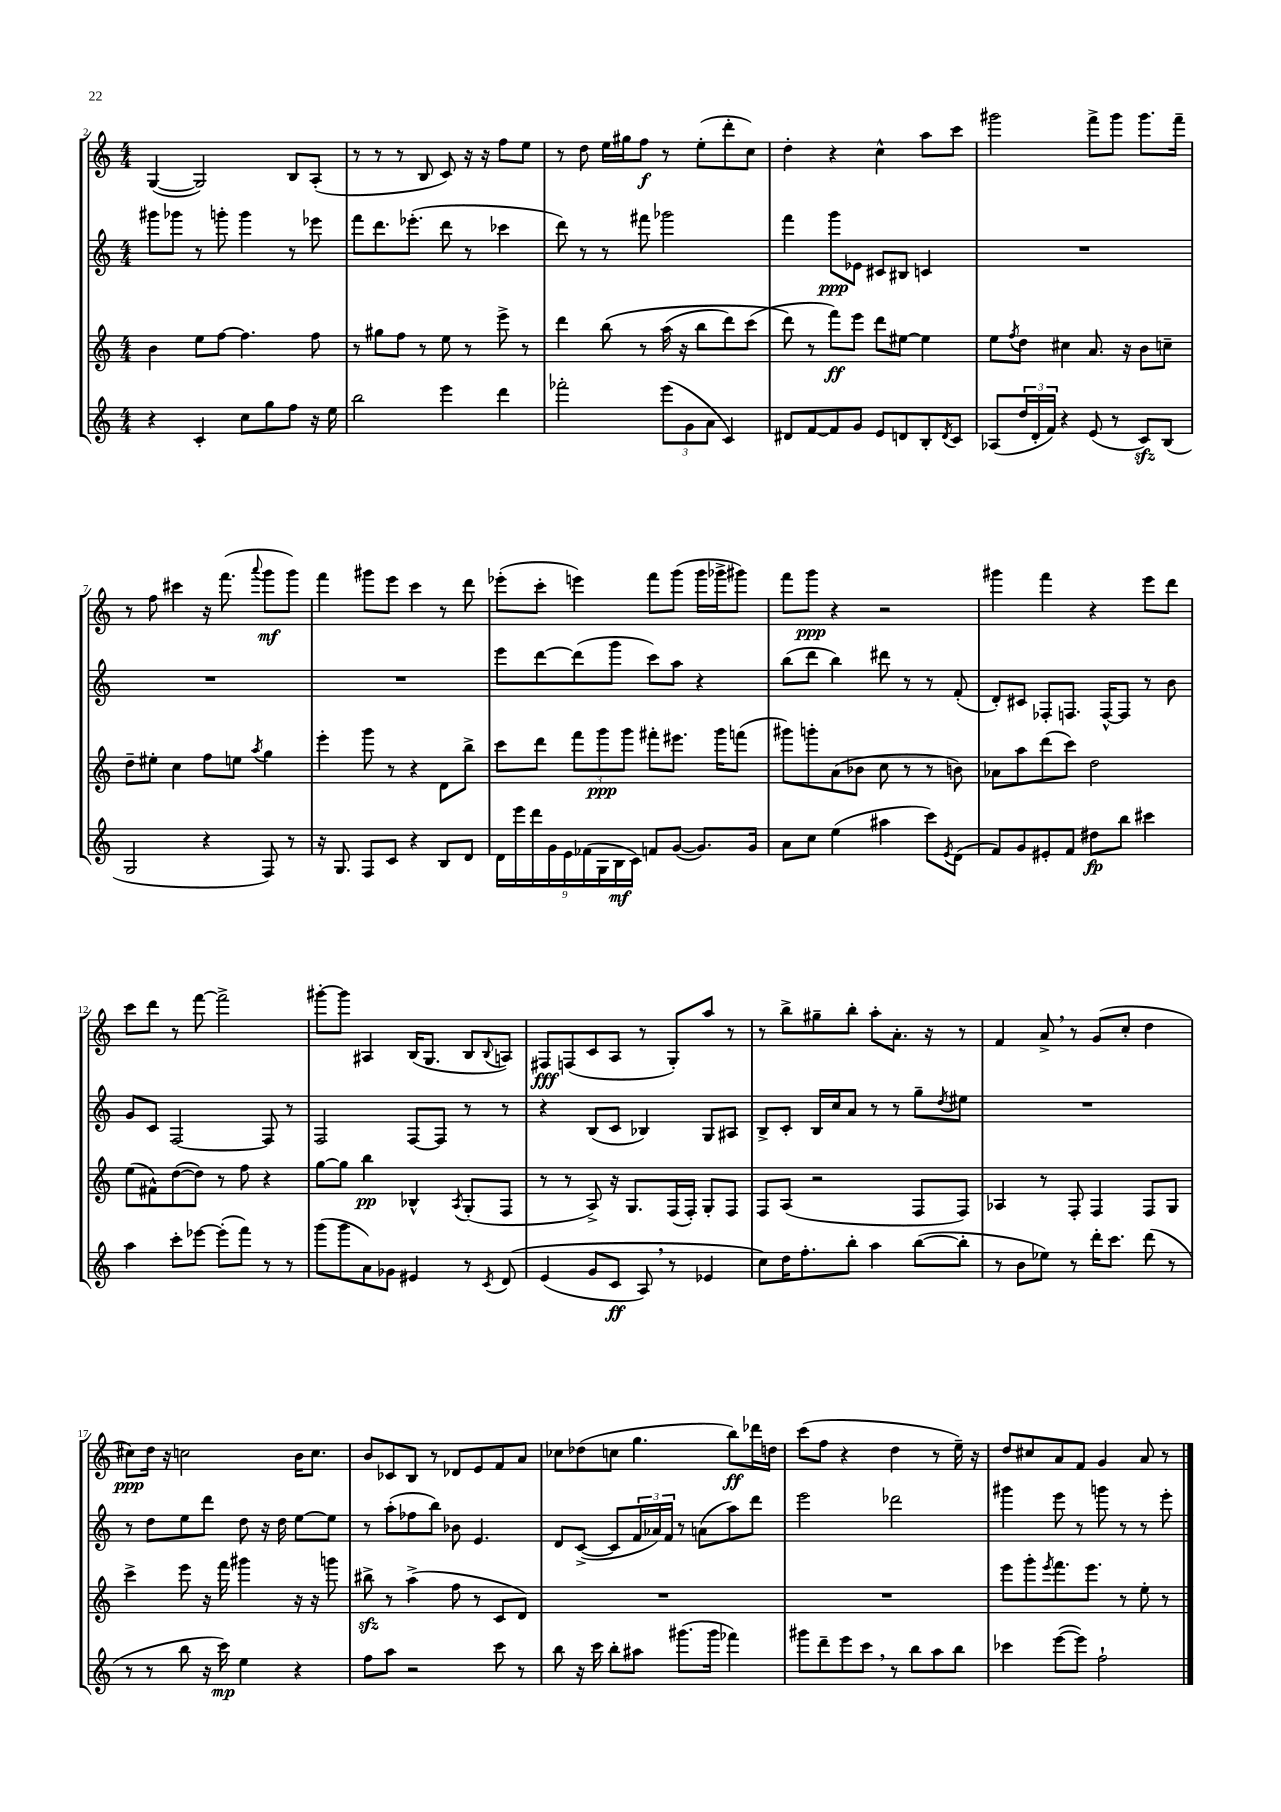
<<
\new StaffGroup <<
\new Staff = "s0" {
    \clef treble \key c \major \numericTimeSignature \time 4/4
    g4~( g2) b8 a8-.( |
    r8 r8 r8 b8 c'8) r16 r16 f''8 e''8 |
    r8 d''8 e''16 gis''16 f''8\f r8 e''8-.( d'''8-. c''8) |
    d''4-. r4 c''4-^ a''8 c'''8 |
    gis'''2 f'''8-> gis'''8 gis'''8. f'''16-- |
    r8 f''8 cis'''4 r16 f'''8.( \appoggiatura { a'''8 } g'''8\mf g'''8) |
    f'''4 gis'''8 e'''8 c'''4 r8 d'''8 |
    ees'''8-.( c'''8-. e'''4) f'''8 g'''8( g'''16 ges'''16-> gis'''8) |
    f'''8 g'''8\ppp r4 r2 |
    gis'''4 f'''4 r4 e'''8 d'''8 |
    c'''8 d'''8 r8 f'''8~ f'''2-> |
    gis'''8~-. gis'''8 ais4 b16( g8. b8 \appoggiatura { b8 } a8) |
    fis8\fff f8( c'8 a8 r8 g8-.) a''8 r8 |
    r8 b''8-> gis''8-- b''8-. a''8-. a'8.-. r16 r8 |
    f'4 a'8-> \breathe r8 g'8( c''8-. d''4 |
    cis''8\ppp) d''16 r16 c''2 b'16 c''8. |
    b'8 ces'8 b8 r8 des'8 e'8 f'8 a'8 |
    ces''8 des''8( c''8 g''4. b''8\ff) des'''16 d''16 |
    c'''8( f''8 r4 d''4 r8 e''16--) r16 |
    d''8 cis''8 a'8 f'8 g'4 a'8 r8 \bar "|." |
}
\new Staff = "s1" {
    \clef treble \key c \major \numericTimeSignature \time 4/4
    gis'''8 ges'''8 r8 g'''8-. g'''4 r8 ees'''8 |
    f'''8 d'''8. ees'''8.-.( d'''8 r8 ces'''4 |
    d'''8) r8 r8 fis'''8 ges'''2 |
    f'''4 g'''8\ppp ees'8 cis'8 bis8 c'4 |
    R1 |
    R1 |
    R1 |
    e'''8 d'''8~ d'''8( g'''8 c'''8) a''8 r4 |
    b''8( d'''8 b''4) dis'''8 r8 r8 f'8-.( |
    d'8-.) cis'8 fes8-. f8. f16~-^ f8 r8 b'8 |
    g'8 c'8 f2~ f8 r8 |
    f2 f8~ f8 r8 r8 |
    r4 b8( c'8 bes4) g8 ais8 |
    b8-> c'8-. b16 c''16 a'8 r8 r8 g''8-- \acciaccatura { d''8 } eis''8 |
    R1 |
    r8 d''8 e''8 d'''8 d''8 r16 d''16 e''8~ e''8 |
    r8 a''8-.( fes''8 b''8) bes'8 e'4. |
    d'8 c'8~->( c'8 \tuplet 3/2 { f'16 aes'16) f'16 } r8 a'8( a''8) d'''8 |
    e'''2 des'''2 |
    gis'''4 e'''8 r8 g'''8 r8 r8 e'''8-. \bar "|." |
}
\new Staff = "s2" {
    \clef treble \key c \major \numericTimeSignature \time 4/4
    b'4 e''8 f''8~ f''4. f''8 |
    r8 gis''8 f''8 r8 e''8 r8 e'''8-> r8 |
    d'''4 b''8\( r8 a''16( r16 b''8 d'''8) c'''8( |
    d'''8\) r8 f'''8\ff) e'''8 d'''8 eis''8~ eis''4 |
    e''8 \acciaccatura { f''8 } d''8 cis''4 a'8. r16 b'8 c''8-- |
    d''8-- eis''8-. c''4 f''8 e''8 \acciaccatura { a''8 } g''4 |
    e'''4-. g'''8 r8 r4 d'8 b''8-> |
    c'''8 d'''8 \tuplet 3/2 { f'''8 g'''8\ppp g'''8 } fis'''8-. eis'''8. g'''16 f'''8( |
    gis'''8) g'''8-. a'8( bes'8 c''8 r8 r8 b'8) |
    aes'8 a''8 d'''8( c'''8) d''2 |
    e''8( fis'8-^) d''8~( d''8) r8 f''8 r4 |
    g''8~ g''8 b''4\pp bes4-^ \acciaccatura { a8 } g8-.( f8 |
    r8 r8 a8->) r16 g8. f16( f16-.) g8-. f8 |
    f8 a8( r2 f8 f8) |
    aes4 r8 f8-. f4 f8 g8 |
    c'''4-> e'''8 r16 f'''16 gis'''4 r16 r16 g'''8 |
    bis''8->\sfz r8 a''4->( f''8 r8 c'8 d'8) |
    R1 |
    R1 |
    e'''8 g'''8-. \acciaccatura { e'''8 } f'''8. e'''8. r8 e''8-. r8 \bar "|." |
}
\new Staff = "s3" {
    \clef treble \key c \major \numericTimeSignature \time 4/4
    r4 c'4-. c''8 g''8 f''8 r16 e''16 |
    b''2 e'''4 d'''4 |
    fes'''2-. \tuplet 3/2 { e'''8( g'8 a'8 } c'4) |
    dis'8 f'8~ f'8 g'8 e'8 d'8 b8-. \acciaccatura { d'8 } c'8 |
    aes8( \tuplet 3/2 { d''16 d'16-. f'16) } r4 e'8( r8 c'8\sfz) b8( |
    g2 r4 f8) r8 |
    r16 g8. f8 c'8 r4 b8 d'8 |
    \tuplet 9/8 { d'16 e'''16 d'''16 g'16 e'16 fes'16( g16 b16\mf c'16) } f'8 g'8~( g'8.) g'16 |
    a'8 c''8 e''4( ais''4 c'''8) \acciaccatura { e'8 } d'8( |
    f'8) g'8 eis'8-. f'8 dis''8\fp b''8 cis'''4 |
    a''4 c'''8-. ees'''8~ ees'''8-.( f'''8) r8 r8 |
    g'''8( g'''8 a'8) ges'8 eis'4 r8 \acciaccatura { c'8 } d'8\( |
    e'4( g'8 c'8\ff a8) \breathe r8 ees'4 |
    c''8\) d''16 f''8.-. b''8-. a''4 b''8~( b''8-. |
    r8 b'8 ees''8) r8 d'''16-. c'''8. d'''8( r8 |
    r8 r8 b''8 r16 c'''16\mp) e''4 r4 |
    f''8 a''8 r2 c'''8 r8 |
    b''8 r16 c'''16 b''8-. ais''8 gis'''8.( gis'''16 fes'''4) |
    gis'''8 d'''8-- e'''8 c'''8 \breathe r8 b''8 a''8 b''8 |
    ces'''4 e'''8~( e'''8) f''2-! \bar "|." |
}
>>
>>
\layout { \context { \Score currentBarNumber = #2 } }
